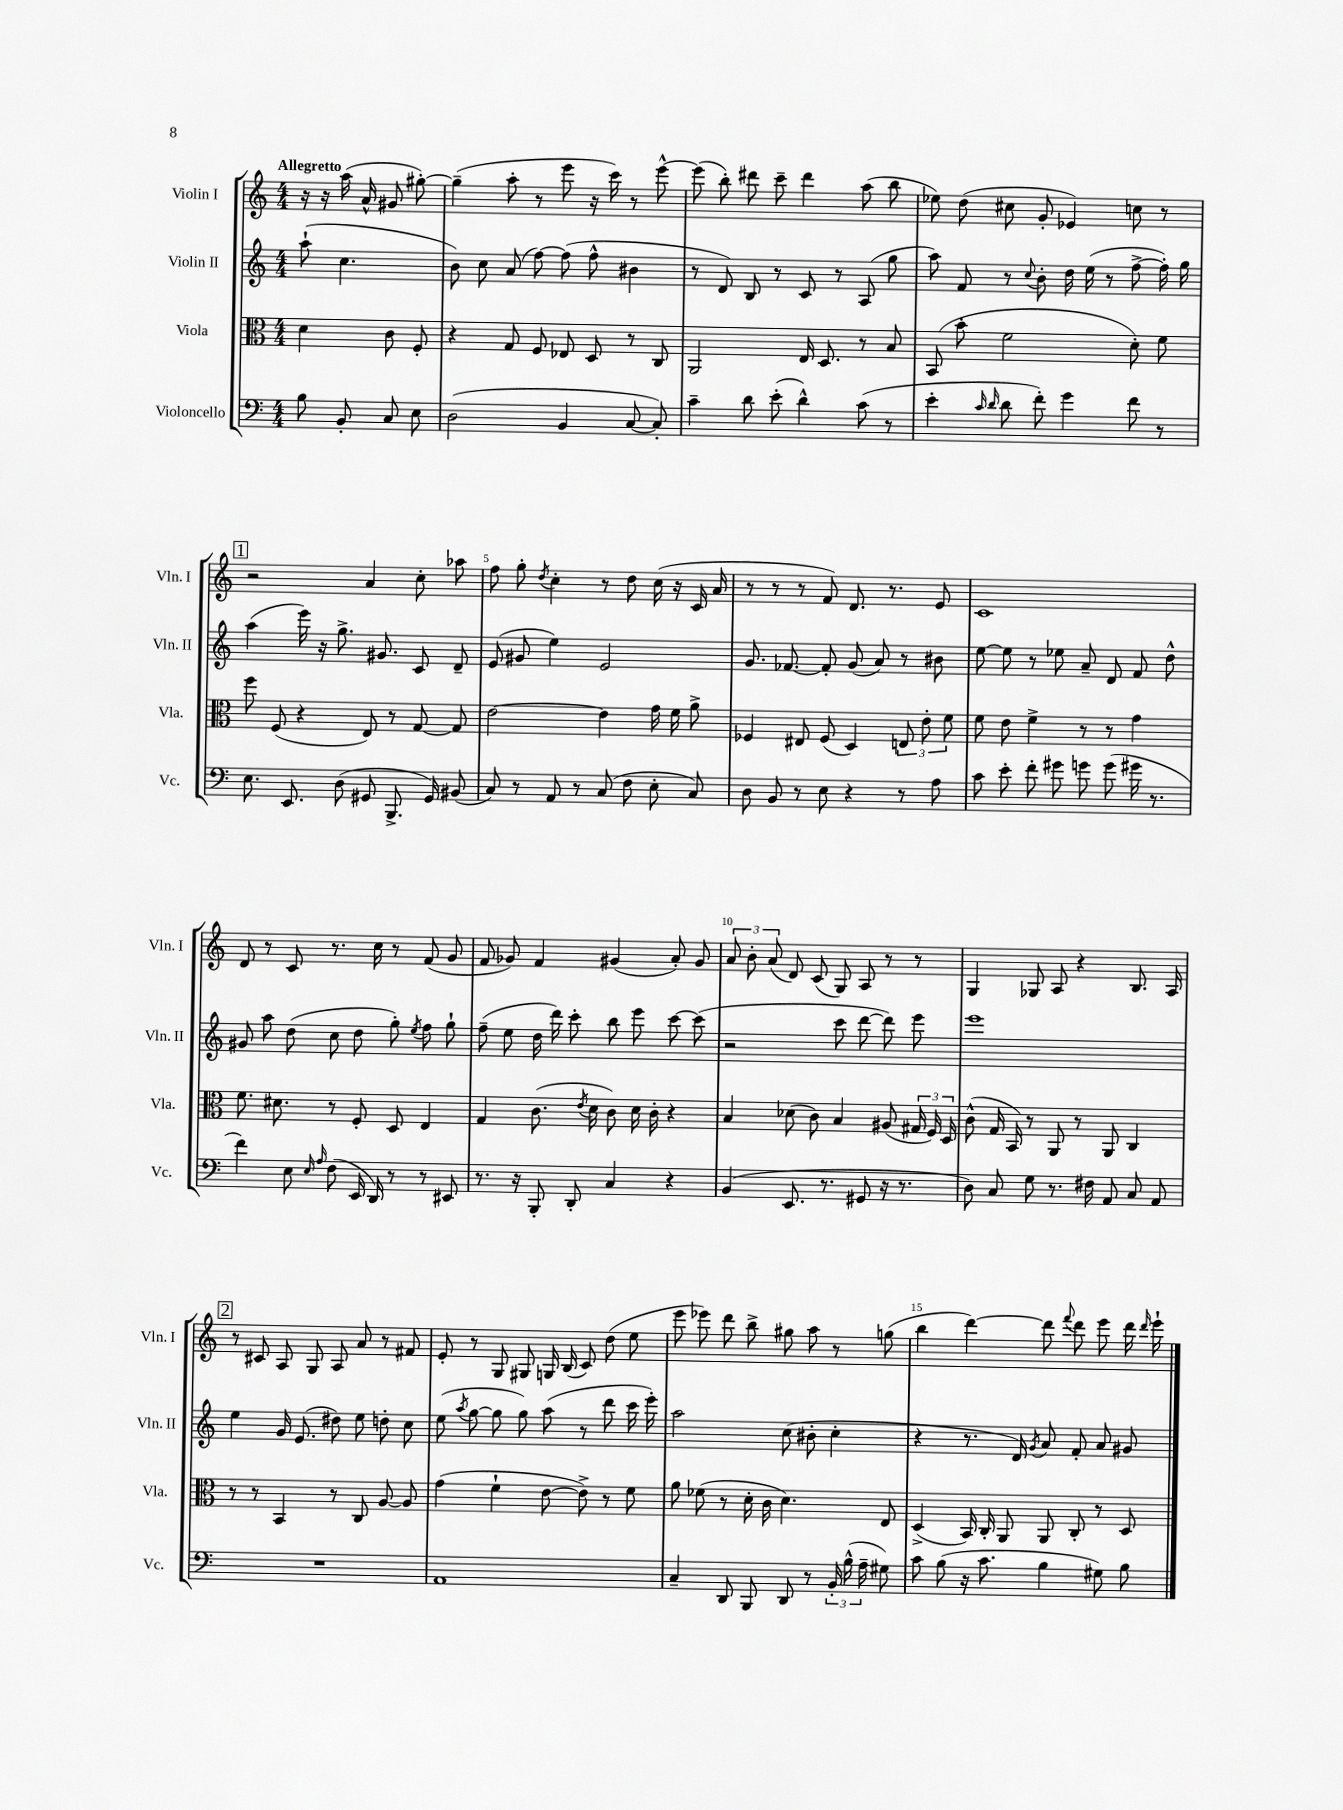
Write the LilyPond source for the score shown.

<<
\new StaffGroup <<
\new Staff = "s0" \with { instrumentName = "Violin I" shortInstrumentName = "Vln. I" } {
    \clef treble \key c \major \numericTimeSignature \time 4/4 \partial 2 \tempo "Allegretto"
    \autoBeamOff r16 r16 a''16( a'16-^ gis'8 gis''8~-.) |
    gis''4--( a''8-. r8 e'''8 r16 c'''16) r8 e'''8~-^ |
    e'''8( b''8-.) dis'''8 c'''8-- dis'''4 a''8( b''8 |
    ees''8) d''8( cis''8 g'8-. ees'4) c''8 r8 |
    \mark \markup { \box "1" } r2 a'4 c''8-. aes''8 |
    f''8 g''8-. \acciaccatura { d''8 } c''4-. r8 d''8 c''16( r16 c'16 a'16 |
    r8 r8 r8 f'8) d'8. r8. e'8 |
    c'1 |
    d'8 r8 c'8 r8. c''16 r8 f'8( g'8 |
    f'8 ges'8) f'4 gis'4( a'8-.) gis'8 |
    \tuplet 3/2 { a'8 b'8-. a'8( } d'8) c'8( g8) a8 r8 r8 |
    g4 ges8 a8 r4 b8. a16 |
    \mark \markup { \box "2" } r8 cis'8 a8 g8 a8 a'8 r8 fis'8 |
    e'8-. r8 g8 gis8 g16 b16( c'8) d''8( e''8 |
    e'''8 ees'''8) d'''8 b''8-> gis''8 a''8 r8 g''8( |
    b''4 d'''4~) d'''8 \appoggiatura { f'''8 } d'''8 e'''8 d'''16 \grace { d'''16 } e'''16-! \bar "|." |
}
\new Staff = "s1" \with { instrumentName = "Violin II" shortInstrumentName = "Vln. II" } {
    \clef treble \key c \major \numericTimeSignature \time 4/4 \partial 2
    \autoBeamOff a''8-!( c''4. |
    b'8) c''8 a'8( f''8~) f''8( f''8-^ bis'4 |
    r8 d'8) b8 r8 c'8 r8 a8( g''8 |
    a''8) f'8 r8 \appoggiatura { c''8 } b'8-. d''16 e''16( r8 f''8~-> f''16-.) g''16 |
    \mark \markup { \box "1" } a''4( e'''16) r16 g''8.-> gis'8. c'8 d'8-- |
    e'8( gis'8 e''4) e'2 |
    g'8. fes'8.~ fes'8-. g'8( a'8) r8 bis'8 |
    e''8~ e''8 r8 ees''8 a'8-- d'8 f'8 d''8-^ |
    gis'8 a''8 d''8( c''8 d''8 g''8-.) \acciaccatura { e''8 } f''8 g''8-! |
    f''8--( e''8 d''16 d'''16) c'''8-. b''8 e'''8 c'''8~ c'''8( |
    r2 c'''8 d'''8~ d'''8) e'''8 |
    e'''1 |
    \mark \markup { \box "2" } e''4 g'16 e'8.( dis''8) e''8 d''8-. c''8 |
    e''8( \acciaccatura { a''8 } g''8~ g''8 g''8) a''8( r8 d'''8 c'''16 e'''16-.) |
    a''2 c''8( bis'8-. c''4-. |
    r4 r8. d'16) \acciaccatura { g'8 } a'8 f'8-. a'8 gis'8 \bar "|." |
}
\new Staff = "s2" \with { instrumentName = "Viola" shortInstrumentName = "Vla." } {
    \clef alto \key c \major \numericTimeSignature \time 4/4 \partial 2
    \autoBeamOff d'4 c'8 f8-. |
    r4 g8 f8 ees8 d8 r8 c8 |
    a,2 e16 d8. r8 b8 |
    b,8( b'8-. f'2 d'8-.) f'8 |
    \mark \markup { \box "1" } f''8 f8( r4 e8) r8 g8~ g8 |
    e'2~ e'4 g'16 f'16 a'8-> |
    fes4 eis8 fes8( d4) \tuplet 3/2 { e8 e'8-. f'8 } |
    f'8 e'8 f'4-> r8 r8 g'4 |
    f'8. dis'8. r8 f8-. d8 e4 |
    g4 c'8.( \acciaccatura { e'8 } d'16 c'8) d'16 c'16-. r4 |
    b4 des'8( c'8) b4 ais8( \tuplet 3/2 { gis16 f16) d16 } |
    c'8-^( g16 b,16) r8 a,8 r8 a,8 c4 |
    \mark \markup { \box "2" } r8 r8 b,4 r8 c8 a8~ a8 |
    g'4( f'4-! e'8~ e'8->) r8 f'8 |
    a'8 fes'8( r8 d'16-. c'16 d'4.) e8 |
    d4->( b,16) c16-. a,8 a,8 c8-. r8 d8 \bar "|." |
}
\new Staff = "s3" \with { instrumentName = "Violoncello" shortInstrumentName = "Vc." } {
    \clef bass \key c \major \numericTimeSignature \time 4/4 \partial 2
    \autoBeamOff b8 b,8-. c8 e8 |
    d2( b,4 c8~ c8-.) |
    c'4-- d'8 e'8-.( d'4-^) c'8( r8 |
    e'4-. \grace { c'16 d'16 } d'8 f'8-.) g'4 f'8 r8 |
    \mark \markup { \box "1" } e8. e,8. d8( gis,8 b,,8.-> gis,16) bis,8( |
    c8) r8 a,8 r8 c8( f8 e8-. c8) |
    d8 b,8 r8 e8 r4 r8 a8 |
    c'8 e'8-. f'8-. gis'8 g'8 g'8( gis'16 r8. |
    f'4) e8 \grace { e16 a16 } f8( e,16 d,16) r8 r8 eis,8 |
    r8. r16 b,,8-. d,8-. c4 r4 |
    b,4( e,8. r8. gis,8 r16 r8. |
    d8) c8 g8 r8. fis16 a,8 c8 a,8 |
    \mark \markup { \box "2" } R1 |
    a,1 |
    c4-- d,8 b,,8 d,8 r8 \tuplet 3/2 { b,16-. b16-^( a16-- } gis8) |
    c'8 b8( r16 c'8. b4 gis8) b8 \bar "|." |
}
>>
>>
\layout { \context { \Score \override BarNumber.break-visibility = ##(#f #t #t) barNumberVisibility = #(every-nth-bar-number-visible 5) } }
